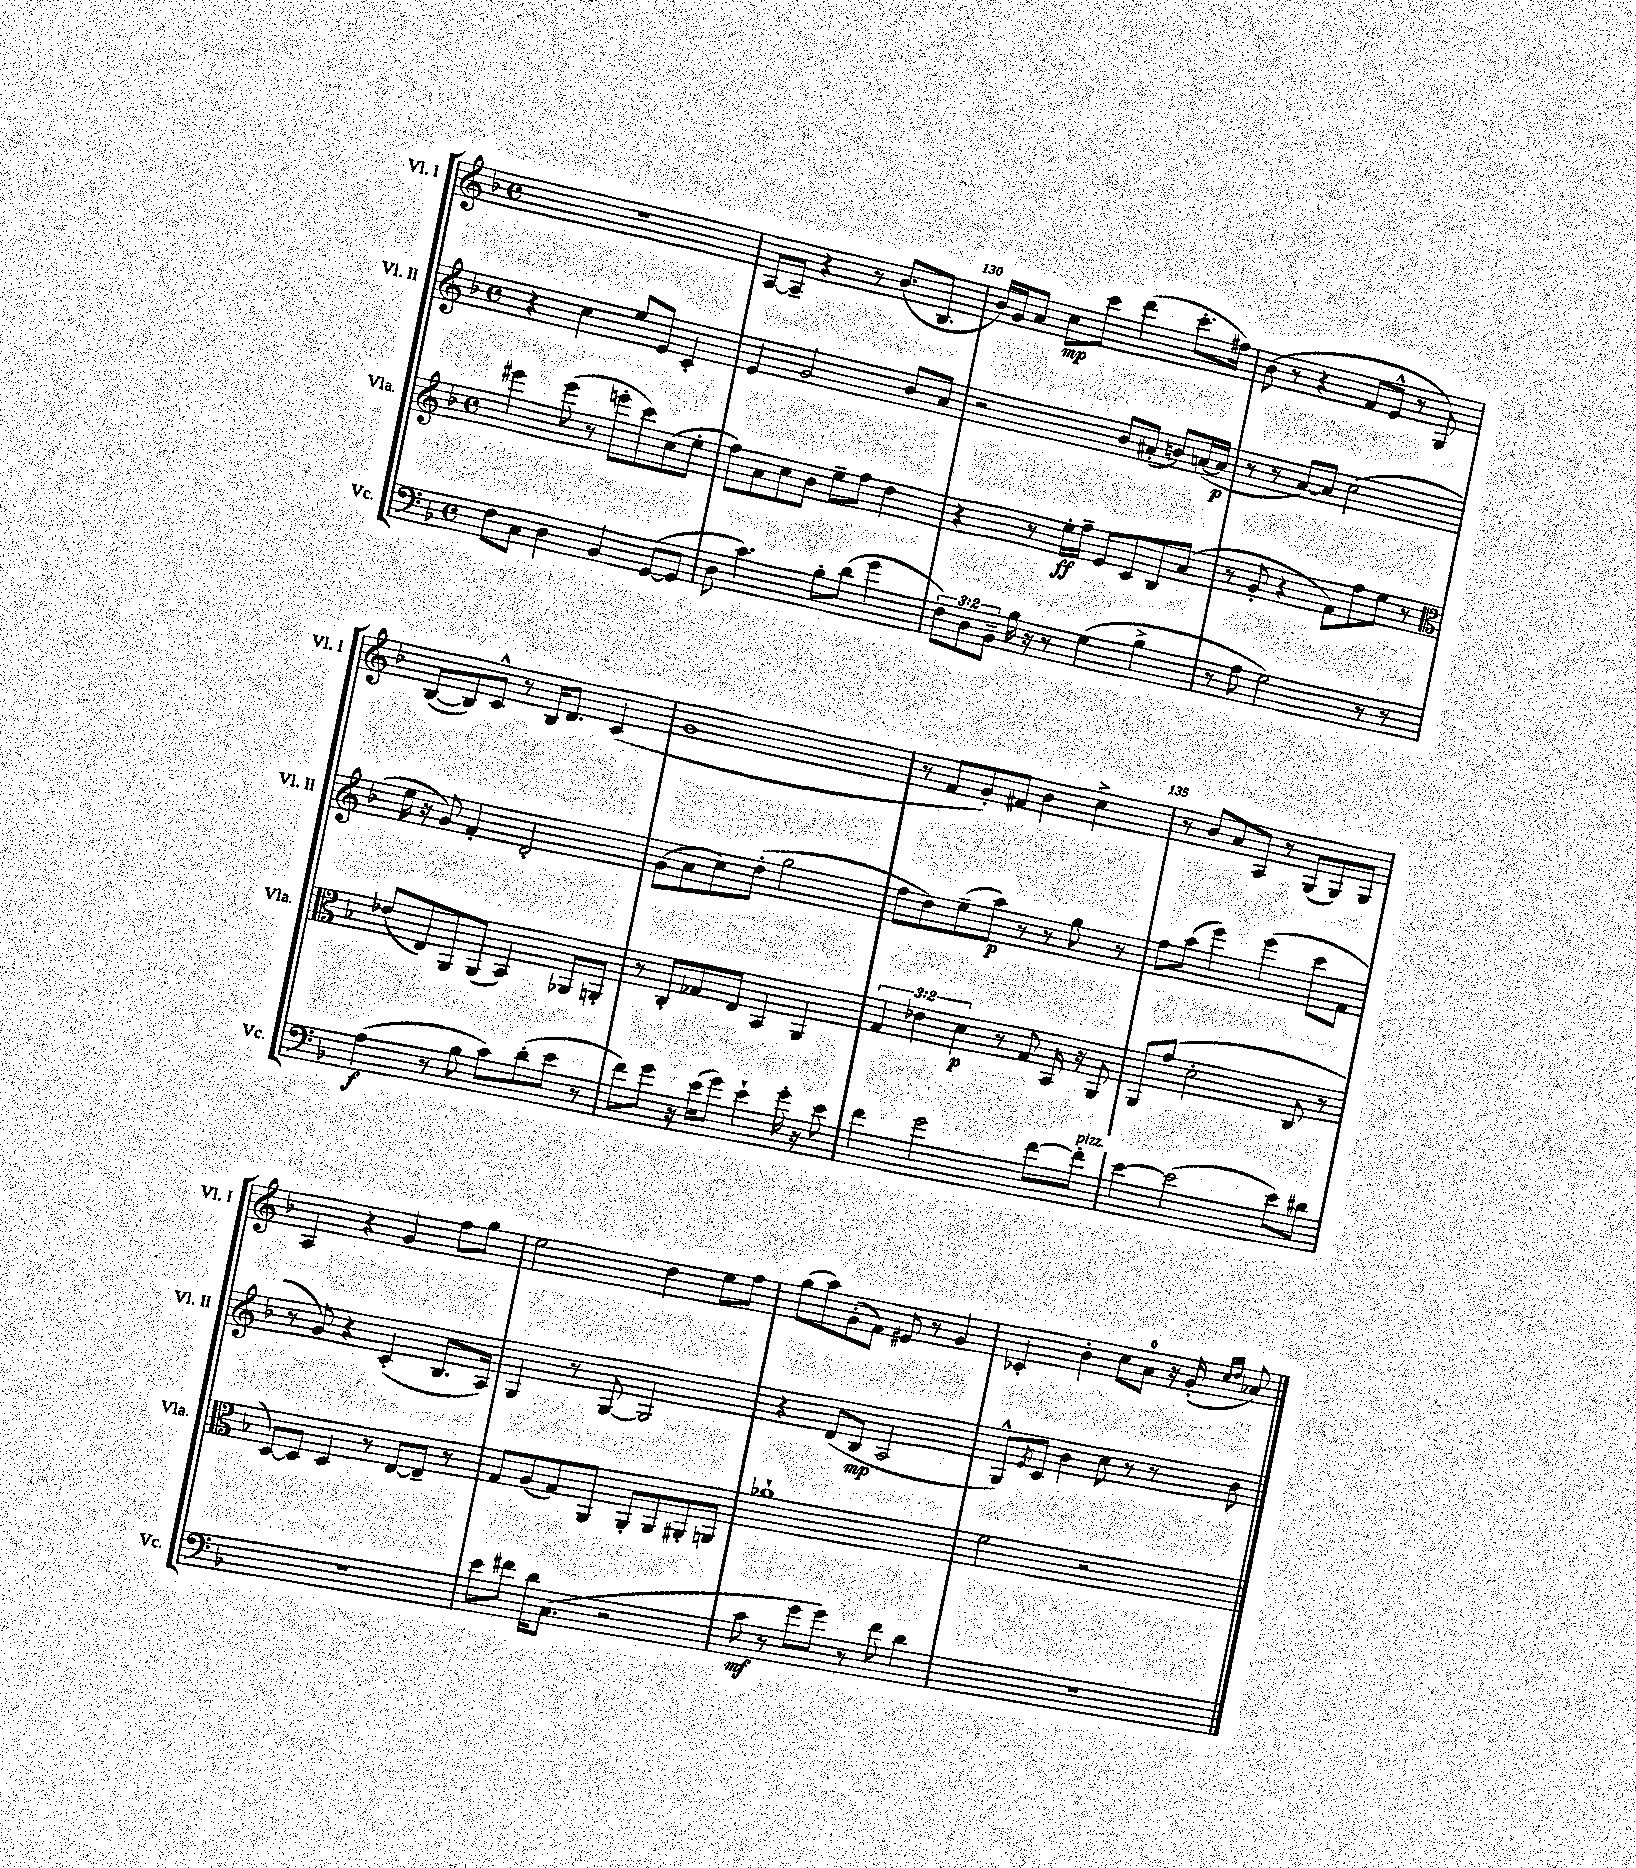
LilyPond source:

<<
\new StaffGroup <<
\new Staff = "s0" \with { instrumentName = "Vl. I" shortInstrumentName = "Vl. I" } {
    \clef treble \key f \major \defaultTimeSignature \time 4/4
    R1 |
    a8~ a8-- r4 r8 bes'8.( bes8. |
    bes'16) g'16 a'8 c''8\mp c'''8 d'''4( c'''8.-. fis''16) |
    bes'8( r8 r4 f'8 e'8-^ r8 g8) |
    bes8~( bes8) c'8-^ r8 bes16 d'8. c'4( |
    g'1 |
    r8 f'8 g'8-.) fis'8 bes'4 c''4-> |
    r8 bes'8 a'8 a8 r8 g8( g8) g8 |
    a4 r4 g'4 f''8 g''8 |
    e''2 d''4 e''8 f''8 |
    g''8( a''8) g'8-.( f'8) eis'8 r8 g'4 |
    ces'4-. bes'4-. c''8 a'8-0 r16 g'16-.( \grace { c''16 d''16 } aes'8) \bar "|." |
}
\new Staff = "s1" \with { instrumentName = "Vl. II" shortInstrumentName = "Vl. II" } {
    \clef treble \key f \major \defaultTimeSignature \time 4/4
    r4 c''4 e''8 e'8 c'4-. |
    e'4 g'2 bes'8 a'8 |
    r2 bes'8 ais'8-.( b'8) a'16~( a'16\p |
    r8 r8 a'8~) a'8 c''2( |
    e''16 r16 g'8) f'4-. d'2-. |
    g'8( a'8 c''8) d''8-.( g''2 |
    f''8 d''8) e''8--( a''8\p) r8 r8 g''8 r8 |
    f''8 a''8( e'''4) e'''4( c'''8 f'8 |
    r8 g'8) r4 c'4-.( bes8. a16) |
    g4 r8 g8~ g2 |
    r4 d'8( bes8\mp a2 |
    g8-^) \acciaccatura { e'8 } c'8 bes'4 c''8 r8 r8 bes'8 \bar "|." |
}
\new Staff = "s2" \with { instrumentName = "Vla." shortInstrumentName = "Vla." } {
    \clef treble \key f \major \defaultTimeSignature \time 4/4 \override Staff.TupletNumber.text = #tuplet-number::calc-fraction-text
    eis'''4 eis'''8( r8 e'''8-. c'''8) c''8( e''8-. |
    f''8) a'8 c''8 bes'8 e''8-- f''8 d''4 |
    r4 r8 e''16-.\ff f''16-- e'8 c'8 bes8 a'8( |
    r8 g'8-. r4 f'8) f''8 e''8 r8 |
    \clef alto ees'8( e8) a,8 a,8( bes,4) aes,8 a,8-. |
    r8 c8-. ges8 e8 bes,4 a,4 |
    \tuplet 3/2 { g4 ees'4 d'4\p } r8 g8 bes,16 r16 a,8 |
    a,8 g'8( d'2-. c8 r8 |
    d8~) d8 d4 r8 e8~ e8-- r8 |
    g8 a8( g8) a,8 a,8-. a,8 ais,8-. a,8 |
    aes'1-! |
    f'2 r2 \bar "|." |
}
\new Staff = "s3" \with { instrumentName = "Vc." shortInstrumentName = "Vc." } {
    \clef bass \key f \major \defaultTimeSignature \time 4/4 \override Staff.TupletNumber.text = #tuplet-number::calc-fraction-text
    f8 c8 d4 bes,4 g,8~( g,8 |
    d8 c'4.) bes8-. d'8( g'4 |
    \tuplet 3/2 { f8) d8 bes,8-- } bes16 r16 r8 g4( bes4-> |
    r8 a8 g2) r8 r8 |
    a4\f( r8 bes8 c'8) d'8-.( e'8 r8 |
    f'8) g'8 r16 e'16( g'8) e'4-! g'16-. r16 e'8 |
    f'4 g'2 f'8~ f'8-.^\markup { \italic "pizz." } |
    e'4~ e'2( e'8) dis'8 |
    R1 |
    e'8 fis'8 d'16 c8.( r2 |
    c'8\mf r8 g'8 g'8) r8 f'8 d'4 |
    r1 \bar "|." |
}
>>
>>
\layout { \context { \Score currentBarNumber = #128 \override BarNumber.break-visibility = ##(#f #t #t) barNumberVisibility = #(every-nth-bar-number-visible 5) } }
